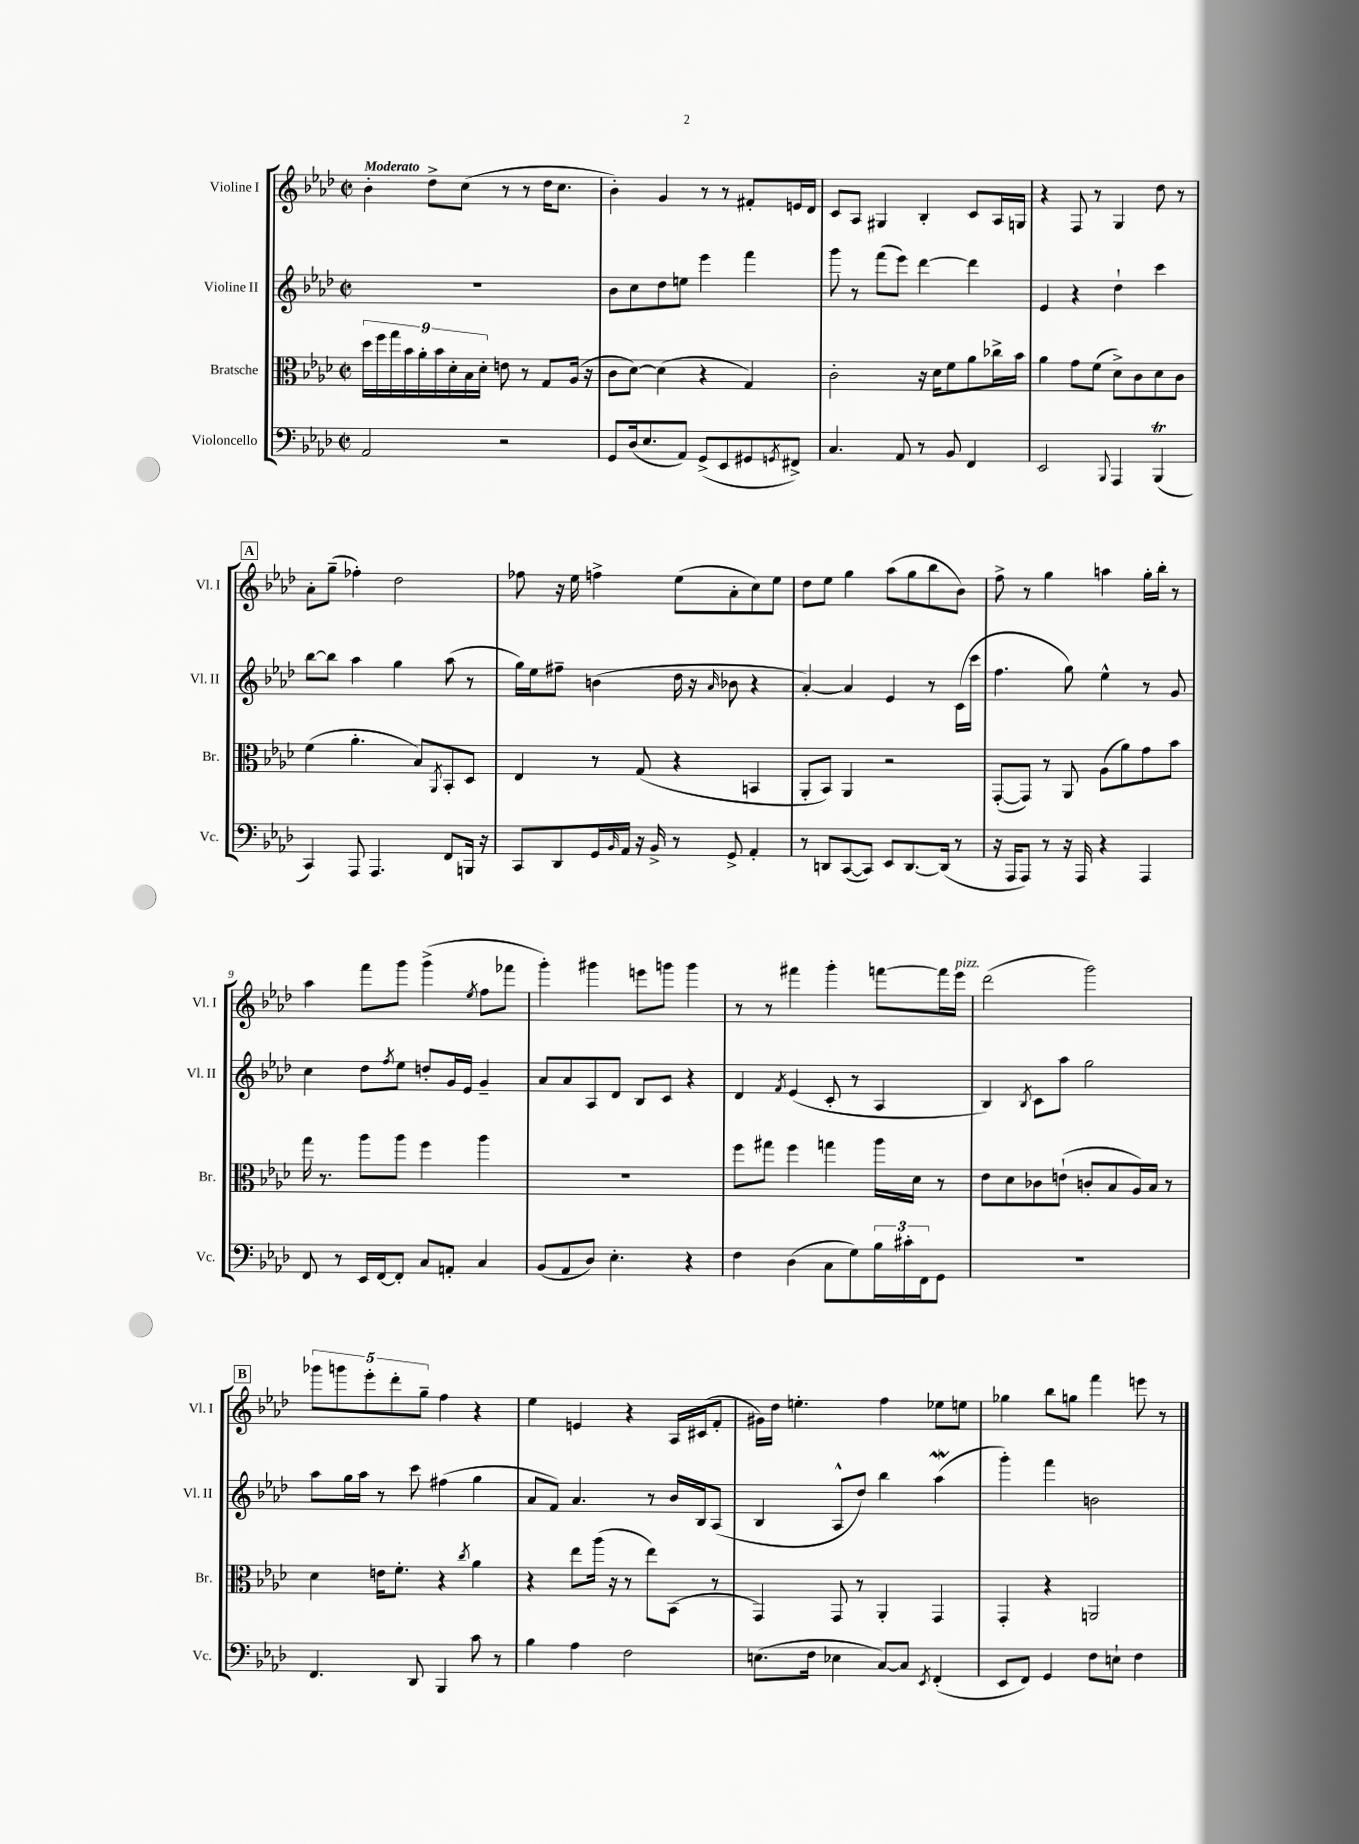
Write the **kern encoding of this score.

**kern	**kern	**kern	**kern
*staff4	*staff3	*staff2	*staff1
*clefF4	*clefC3	*clefG2	*clefG2
*k[b-e-a-d-]	*k[b-e-a-d-]	*k[b-e-a-d-]	*k[b-e-a-d-]
*M2/2	*M2/2	*M2/2	*M2/2
*met(c|)	*met(c|)	*met(c|)	*met(c|)
2AA-	18dd-	1r	4b-'
.	18ff	.	.
.	18gg	.	.
.	18b-	.	.
.	18a-'	.	.
.	.	.	8dd-^
.	18b-	.	.
.	18d-'	.	.
.	.	.	(8cc
.	18B-	.	.
.	18d-'	.	.
2r	8e	.	8r
.	8r	.	8r
.	8G	.	16dd-
.	.	.	8.cc
.	(16A-	.	.
.	16r	.	.
=	=	=	=
8GG	8c	8b-	4b-')
(16D-	[8d-)	8cc	.
8.E-	.	.	.
.	(4d-]	8dd-	4g
8AA-)	.	8ee	.
(8GG^	4r	4eee-	8r
8EE-	.	.	8r
8GG#	4G)	4fff	8f#'
8qGG	.	.	.
8FF#^)	.	.	16e
.	.	.	16d-
=	=	=	=
4.C	2c'	8ggg	8c
.	.	8r	8A-
.	.	(8fff	4G#
8AA-	.	8eee-)	.
8r	16r	[4ddd-	4B-'
.	16d-	.	.
8BB-	8f	.	.
4FF	8a-	4ddd-]	8c
.	16cc-^	.	16A-
.	16b-	.	16G
=	=	=	=
2EE-	4a-	4e-	4r
.	8g	4r	8F
.	(8f	.	8r
8qqBBB-	.	.	.
4AAA-	8d-^)	4dd-`	4G
.	8c	.	.
(4BBB-	8d-	4ccc	8dd-
.	8c	.	8r
=	=	=	=
4CC)	(4f	[8bb-	8a-'
.	.	8bb-]	(8gg~
8AAA-	4.a-'	4aa-	4ff-')
4.AAA-	.	.	.
.	.	4gg	2dd-
.	8B-)	.	.
.	8qAA-	.	.
8FF	8BB-'	(8aa-	.
16BBB	8D-	8r	.
16r	.	.	.
=	=	=	=
8CC	4E-	16gg)	8ff-
.	.	16ee-	.
8DD-	.	8ff#~	16r
.	.	.	16ee-
16GG	8r	(4b	4ff^
16qqBB-	.	.	.
16AA-	.	.	.
16r	(8G	.	.
16BB-^	.	.	.
8r	4r	16dd-	(8ee-
.	.	16r	.
.	.	16qqa-	.
8GG^	.	8b-	8a-'
4AA-'	4BB	4r	8cc)
.	.	.	8ee-
=	=	=	=
8r	8AA-'	[4a-')	8dd-
8DD	8BB-)	.	8ee-
([8CC	4AA-	4a-]	4gg
8CC])	.	.	.
8EE-	2r	4e-	(8aa-
[8.DD	.	.	8gg
.	.	8r	8bb-
(16DD]	.	.	.
8r	.	(16c	8b-)
.	.	16ccc	.
=	=	=	=
16r	([8GG'	4.ff	8ff^
16AAA-	.	.	.
8AAA-)	8GG])	.	8r
8r	8r	.	4gg
16r	8AA-	8gg)	.
16AAA-	.	.	.
4r	(8A-	4ee-^^	4aa
.	8a-)	.	.
4AAA-	8g	8r	16gg'
.	.	.	16bb-'
.	8b-	8g	8r
=	=	=	=
8FF	16gg	4cc	4aa-
.	8.r	.	.
8r	.	.	.
16EE-	8aa-	8dd-	8fff
[16FF	.	.	.
.	.	8qff	.
8FF']	8aa-	8ee-	8ggg
8C	4ff	8dd'	(4ggg^
8AA'	.	16g	.
.	.	16e-	.
.	.	.	8qee-
4C	4aa-	4g~	8ff
.	.	.	8fff-
=	=	=	=
(8BB-	1r	8a-	4ggg')
8AA-	.	8a-	.
8D-)	.	8A-	4ggg#
4.E-'	.	8d-	.
.	.	8B-	8eee
.	.	8c	8ggg
4r	.	4r	4ggg
=	=	=	=
4F	8ff	4d-	8r
.	8gg#	.	8r
.	.	8qf	.
(4D-	4ff	(4e-	4fff#
8C	4gg	8c'	4ggg'
8G)	.	8r	.
24B-	16aa-	4A-	[8fff
24c#'	.	.	.
.	16d-	.	.
24FF	.	.	.
8GG	8r	.	16fff]
.	.	.	16eee-
=	=	=	=
1r	8e-	4B-)	(2ddd-
.	8d-	.	.
.	.	8qB-	.
.	8c-	8c	.
.	(8e`	8aa-	.
.	8c'	2gg	2ggg)
.	8B-	.	.
.	16A-)	.	.
.	16B-	.	.
.	8r	.	.
=	=	=	=
4.FF	4d-	8aa-	10ggg-
.	.	.	10ggg
.	.	16gg	.
.	.	16aa-	.
.	.	.	10eee-'
.	16e	8r	.
.	.	.	10ddd-'
.	8.f'	.	.
8DD-	.	8ccc	.
.	.	.	10gg~
4BBB-	4r	(4ff#	4ff
.	8qcc	.	.
8c	4a-	4gg	4r
8r	.	.	.
=	=	=	=
4B-	4r	8a-	4ee-
.	.	8f)	.
4A-	8ee-	4.a-	4e
.	(16aa-	.	.
.	16r	.	.
2F	8r	.	4r
.	8ee-)	8r	.
.	(8BB-	16b-	16A-
.	.	16B-	(16c#
.	8r	(8A-	8f'
=	=	=	=
(8.E	4GG)	4B-	16g#)
.	.	.	16dd-
.	.	.	4.ee'
16F	.	.	.
4E-	8GG	8A-^^	.
.	8r	8dd-)	.
[8C)	4AA-'	4bb-	4ff
8C]	.	.	.
8qEE-	.	.	.
(4FF'	4GG	(4aa-	8ee-
.	.	.	8ee
=	=	=	=
8EE-	4GG'	4ggg')	4gg-
8FF)	.	.	.
4GG	4r	4fff	8bb-
.	.	.	8gg
8F	2AA	2b	4fff
8E`	.	.	.
4F	.	.	8eee
.	.	.	8r
==	==	==	==
*-	*-	*-	*-
